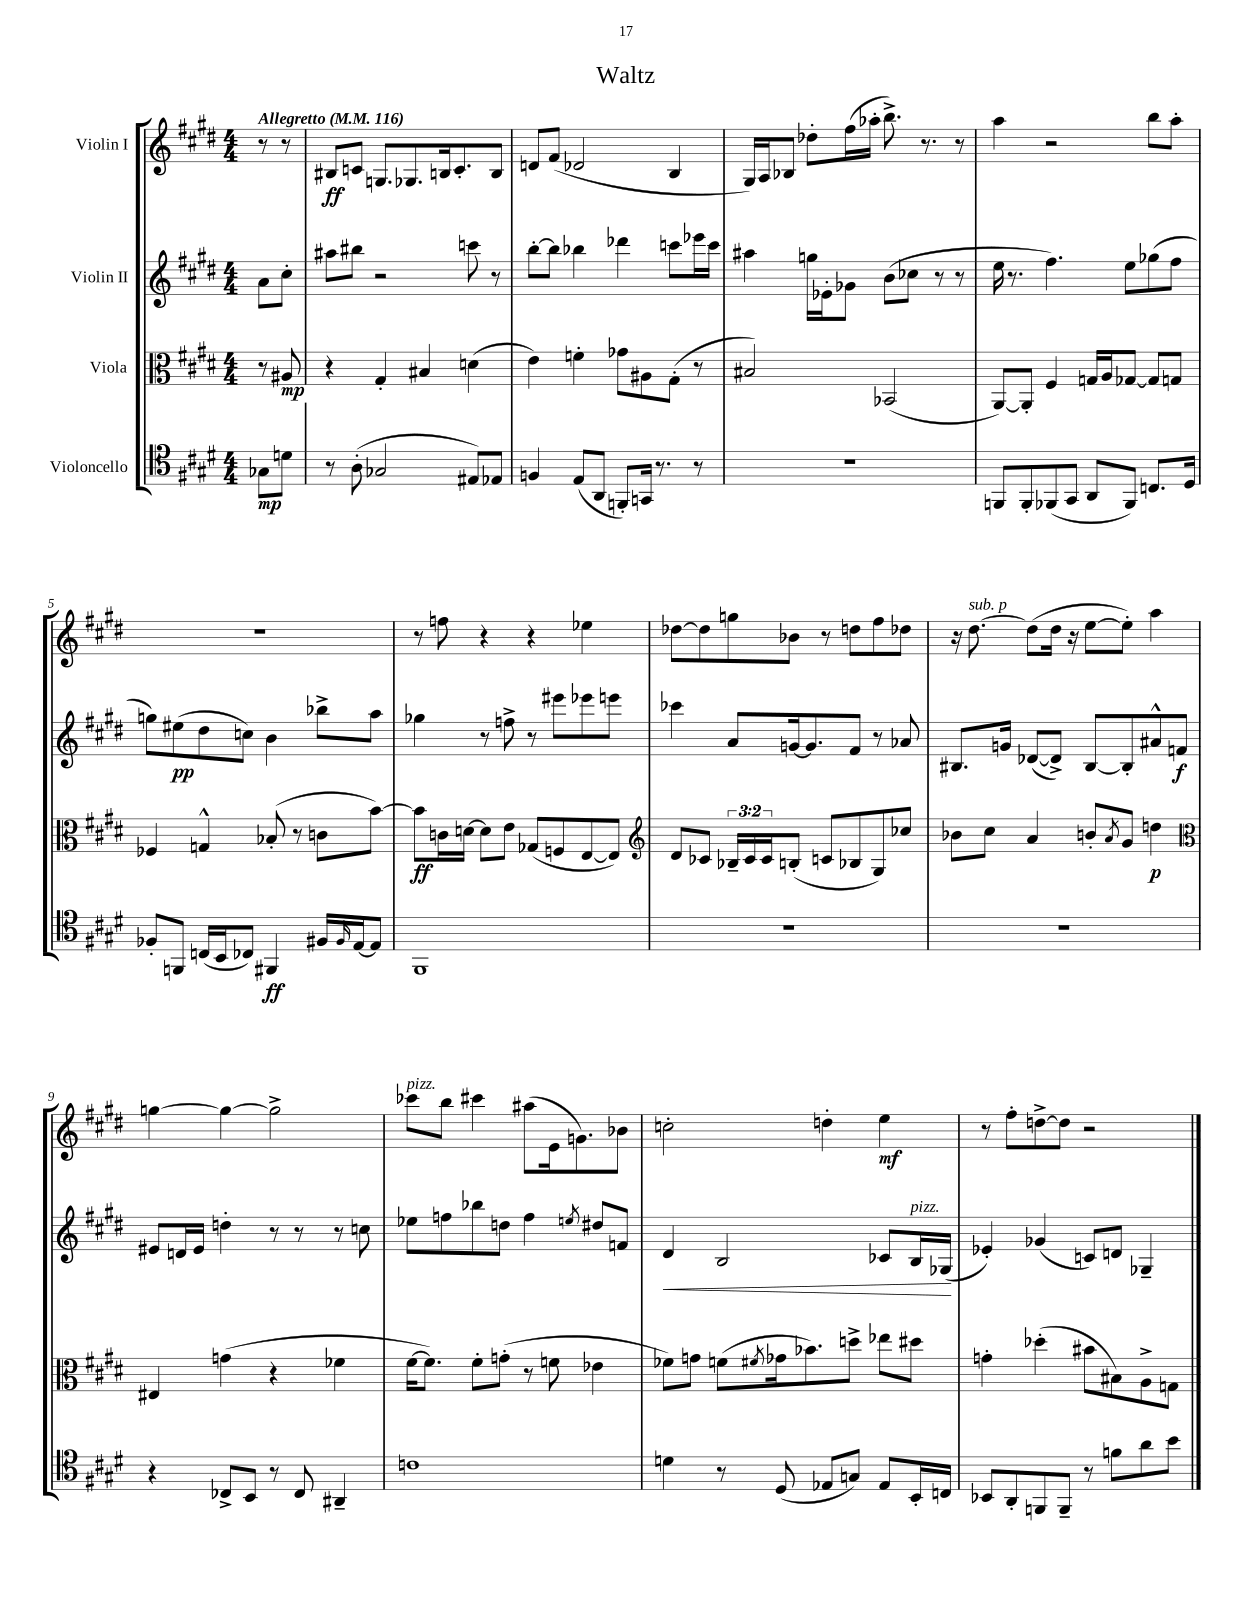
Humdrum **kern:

**kern	**kern	**kern	**kern
*staff4	*staff3	*staff2	*staff1
*clefC4	*clefC3	*clefG2	*clefG2
*k[f#c#g#d#]	*k[f#c#g#d#]	*k[f#c#g#d#]	*k[f#c#g#d#]
*M4/4	*M4/4	*M4/4	*M4/4
*MM116	*MM116	*MM116	*MM116
8G-	8r	8a	8r
8d	8A#	8cc#'	8r
=	=	=	=
8r	4r	8aa#	8B#
(8A'	.	8bb#	8c
2G-	4G#'	2r	8.G
.	.	.	8.G-
.	4B#	.	.
.	.	.	16B
.	.	.	8.c'
8E#)	(4d	8ccc	.
8E-	.	8r	8B
=	=	=	=
4F	4e)	[8bb'	8d
.	.	8bb]	(8f#
(8E	4f'	4bb-	2d-
8AA	.	.	.
8FF')	8g-	4ddd-	.
16GG	8A#	.	.
8.r	.	.	.
.	(8G#'	8ccc	4B
8r	8r	16eee-	.
.	.	16ccc	.
=	=	=	=
1r	2B#)	4aa#	16G#)
.	.	.	16A
.	.	.	8B-
.	.	16gg	8dd-'
.	.	16e-'	.
.	.	8g-	(16ff#
.	.	.	16aa-'
.	(2BB-	(8b	8.bb^)
.	.	8cc-	.
.	.	.	8.r
.	.	8r	.
.	.	8r	8r
=	=	=	=
8FF	[8AA)	16ee	4aa
.	.	8.r	.
8FF'	8AA']	.	.
(8FF-	4F#	4.ff#)	2r
8GG#	.	.	.
8AA	16G	.	.
.	16A	.	.
8FF-)	[8G-	8ee	.
8.C	8G-]	(8gg-	8bb
.	8G	8ff#	8aa'
16D#	.	.	.
=	=	=	=
8F-'	4F-	8gg)	1r
8FF	.	(8ee#	.
(16C	4G^^	8dd#	.
16BB	.	.	.
8C-)	.	8cc)	.
4FF#	(8B-'	4b	.
.	8r	.	.
16F#	8c	8bb-^	.
16qqF#	.	.	.
[16E	.	.	.
8E]	[8b)	8aa	.
=	=	=	=
1FF#	8b]	4gg-	8r
.	16c	.	8ff
.	[16d	.	.
.	8d]	8r	4r
.	8e	8ff^	.
.	(8G-	8r	4r
.	8F	8eee#	.
.	[8E	8eee-	4ee-
.	8E])	8eee	.
=	=	=	=
*	*clefG2	*	*
1r	8d#	4ccc-	[8dd-
.	8c-	.	8dd-]
.	24B-~	8a	8gg
.	24c-	.	.
.	24c-	.	.
.	(8B'	[16g	8b-
.	.	8.g]	.
.	8c	.	8r
.	8B-	8f#	8dd
.	8G#)	8r	8ff#
.	8cc-	8a-	8dd-
=	=	=	=
1r	8b-	8.B#	16r
.	.	.	[8.dd#
.	8cc#	.	.
.	.	16g	.
.	4a	([8d-	(8dd#]
.	.	8d-^])	16dd#
.	.	.	16r
.	8b'	[8B#	[8ee
.	8qa	.	.
.	8g#	8B#']	8ee'])
.	4dd	8a#^^	4aa
.	.	8f	.
=	=	=	=
*	*clefC3	*	*
4r	4E#	8e#	[4gg
.	.	16d	.
.	.	16e#	.
8C-^	(4g	4dd'	4gg_
8BB	.	.	.
8r	4r	8r	2gg^]
8C-	.	8r	.
4AA#~	4f-	8r	.
.	.	8cc	.
=	=	=	=
1c	[16f#	8ee-	8ccc-
.	8.f#])	.	.
.	.	8ff	8bb
.	8f#'	8bb-	4ccc#
.	(8g'	8dd	.
.	8r	4ff	(8aa#
.	8f	.	16e
.	.	.	8.g)
.	.	8qee	.
.	4e-	8dd#	.
.	.	8f	8b-
=	=	=	=
4d	8f-)	4d#	2cc'
.	8g	.	.
8r	(8f	2B	.
.	8qf#	.	.
(8D#	16g-	.	.
.	8.b-)	.	.
8E-	.	.	4dd'
8G)	8dd^	.	.
8E-	8ee-	8c-	4ee
16BB'	8dd#	16B	.
16C	.	(16G-	.
=	=	=	=
8BB-	4g'	4e-')	8r
8AA'	.	.	8ff#'
8FF	(4dd-'	(4g-	[8dd^
8FF~	.	.	8dd]
8r	8b#	8c)	2r
8f	8B#)	8d	.
8a	8A^	4G-~	.
8b	8G	.	.
==	==	==	==
*-	*-	*-	*-
